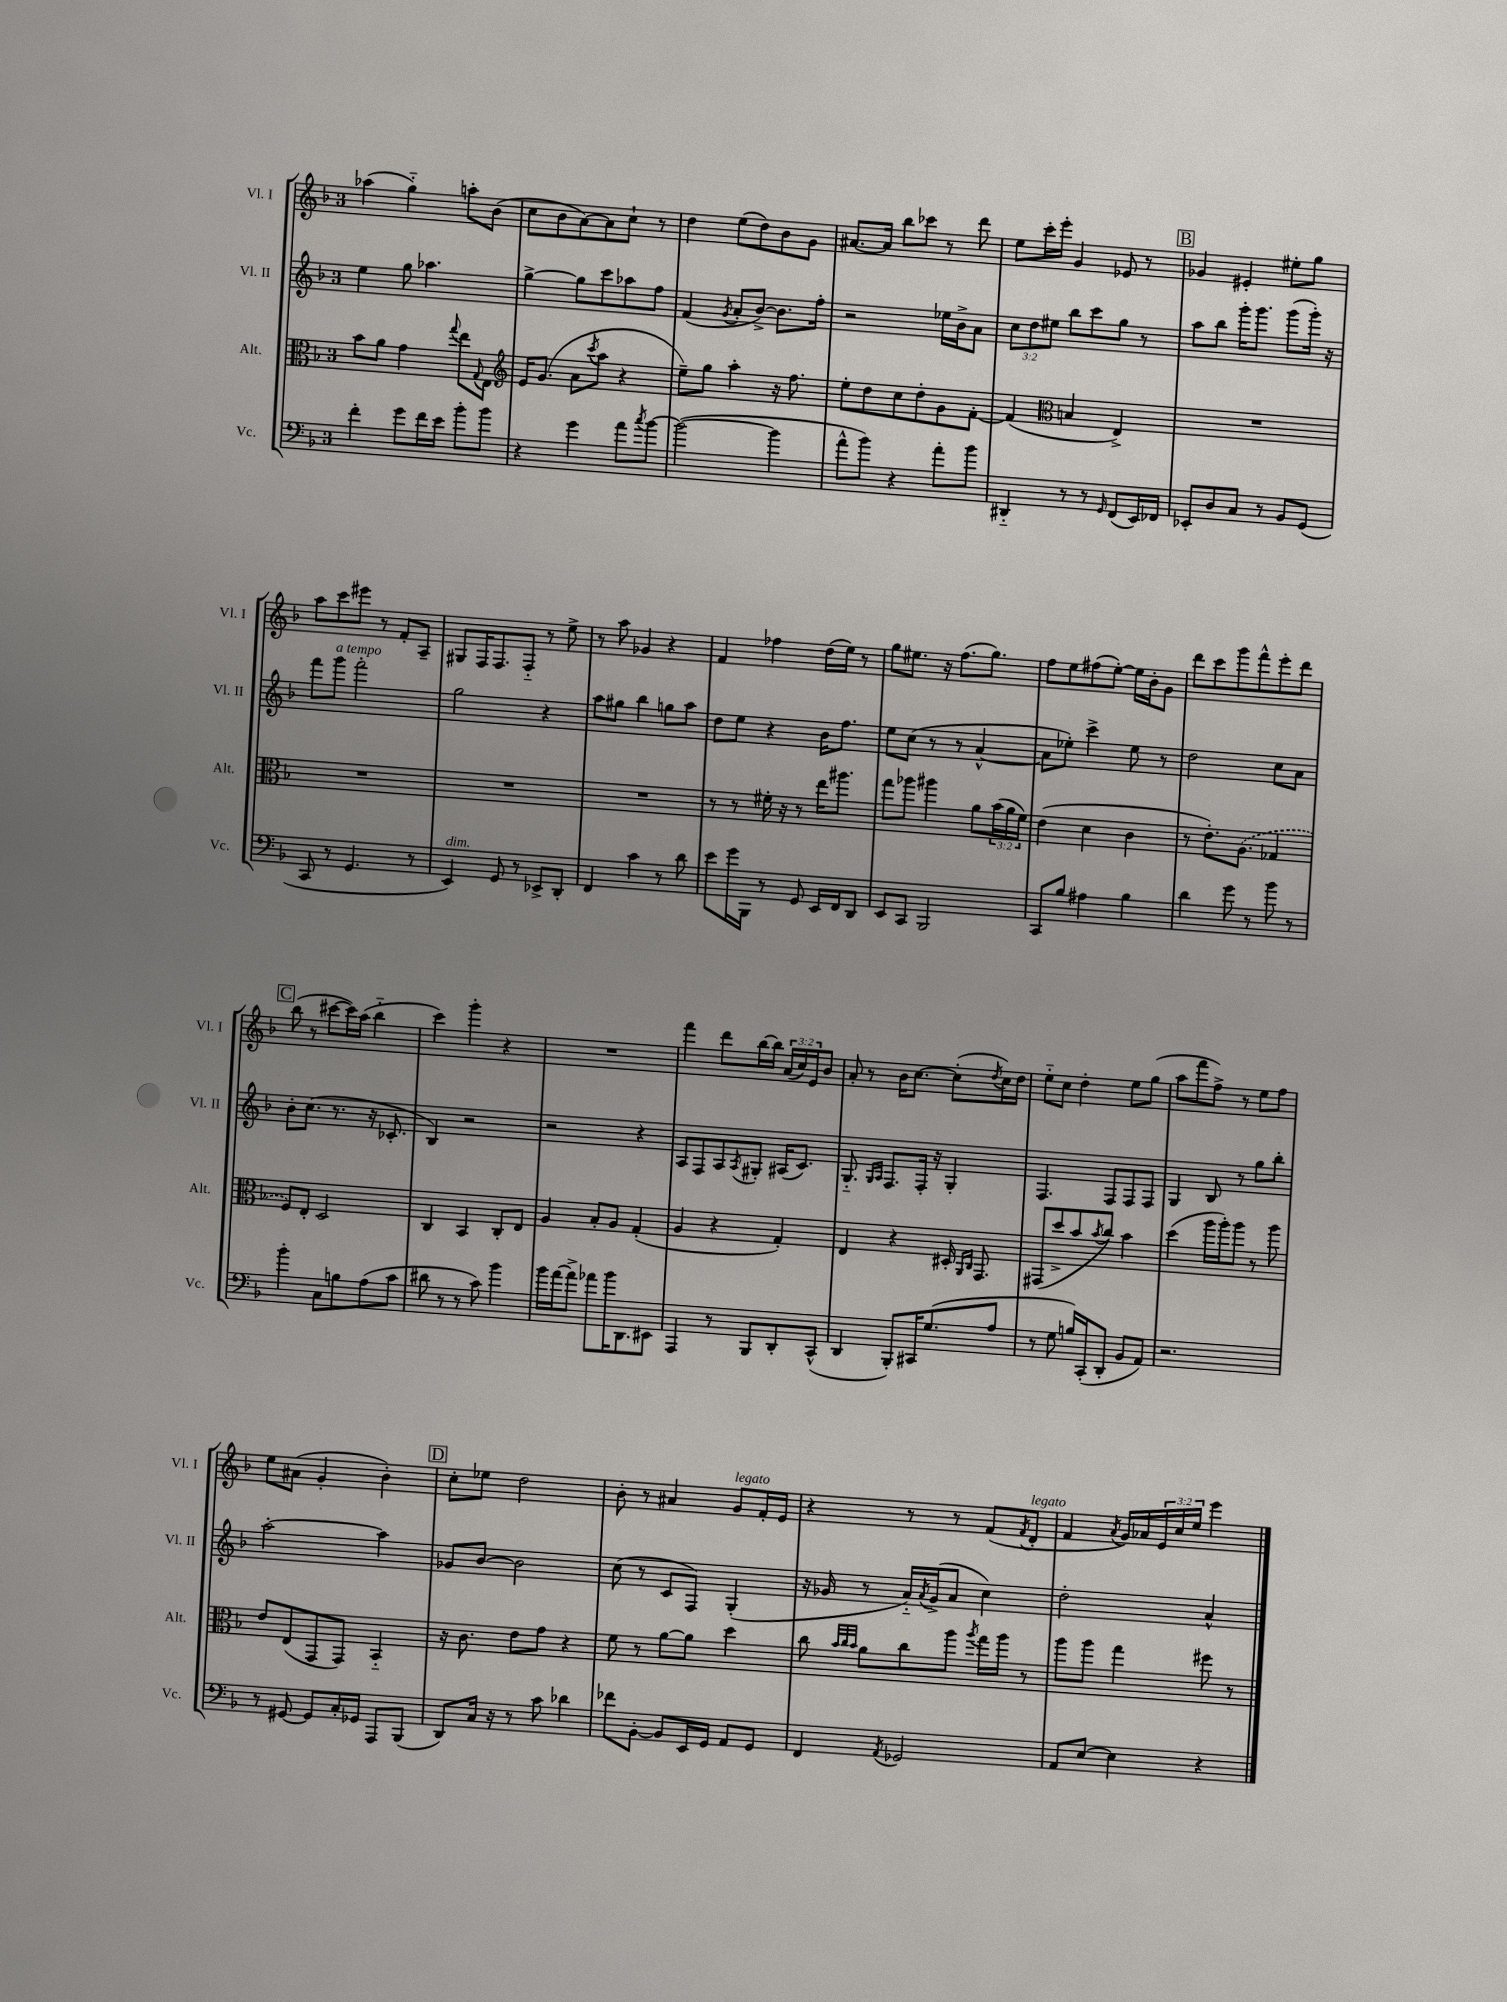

**kern	**kern	**kern	**kern
*part4	*part3	*part2	*part1
*staff4	*staff3	*staff2	*staff1
*I"Vc.	*I"Alt.	*I"Vl. II	*I"Vl. I
*I'Vc.	*I'Alt.	*I'Vl. II	*I'Vl. I
*clefF4	*clefC3	*clefG2	*clefG2
*k[b-]	*k[b-]	*k[b-]	*k[b-]
*M3/4	*M3/4	*M3/4	*M3/4
=102	=102	=102	=102
4f'\	8b-\L	4ee\	(4aa-X\
.	8a\J	.	.
8g\L	4g\	8gg\	4gg\)
16f\L	.	4.aa-X\	.
16e\JJ	.	.	.
.	8qqgg/	.	.
8b-'\L	8ee\L	.	8aan'\L
.	8qqG/	.	.
8b-\J	8E\J	.	(8b-\J
=103	=103	=103	=103
*	*clefG2	*	*
4r	16e/KL	[4gg^\	8cc\L
.	(8.g/J	.	.
.	.	.	8b-\
4g\	8a\L	8gg\L]	[8a\)
.	8qccc/	.	.
.	8aa\J	8ccc\	8a\]
8a\L	4r	8aa-X\	8cc`\J
8qcc/	.	.	.
[8b-\J	.	8ff\J	8r
=104	=104	=104	=104
(2b-\_	8ee~\L)	(4f/	4dd\
.	8gg\J	.	.
.	.	8qg/	.
.	4aa'\	8a'/L	(8ee\L
.	.	[8b-^/J)	8dd\)
4b-\]	16r	8.b-\L]	8b-\
.	8.ff\	.	.
.	.	.	8g\J
.	.	16ff'\Jk	.
=105	=105	=105	=105
8a^^\L	8ee'\L	2r	[8.a#X/L
8b-\J)	8dd\	.	.
.	.	.	16a#/Jk]
4r	8cc\	.	8bb-\L
.	8dd'\	.	8ccc-X\J
8a'\L	8g\	16ee-X\LL	8r
.	.	16b-^\J	.
8b-\J	[8f'\J	8a\J	8ddd\
=106	=106	=106	=106
4DD#X/	(4f/]	12cc\L	8ee\L
.	.	12dd\	.
.	.	.	16ccc'\L
.	.	12ee#X\J	.
.	.	.	16eee'\JJ
*	*clefC3	*	*
8r	4Bn/	8bb-\L	4g/
8r	.	8ccc\	.
16qqGG/	.	.	.
(8FF/L	4E^/)	8gg\J	8e-X/
16EE/L)	.	8r	8r
16FF-X/JJ	.	.	.
!!LO:REH:place=s1:t=B
=107	=107	=107	=107
8EE-X'/L	2.r	8aa\L	4g-X/
8D/	.	8bb-\J	.
8C/J	.	16ggg'\KL	4e#X'/
.	.	8.ggg\J	.
8r	.	.	.
8BB-/L	.	(8ggg\L	8ee#X'\L
(8GG/J	.	16ggg'\Jk)	8gg\J
.	.	16r	.
!!LO:LB:g=z
=108	=108	=108	=108
8CC/	2.r	8fff\L	8aa\L
!	!	!LO:TX:a:i:t=a tempo	!
8r	.	8ggg\J	8ccc\
4.GG/	.	2fff'\	8eee#X\J
.	.	.	8r
.	.	.	8f'/L
8r	.	.	8A~/J
=109	=109	=109	=109
!LO:TX:a:i:t=dim.	!	!	!
4EE/)	2.r	2gg\	8G#X/L
.	.	.	16F/K
.	.	.	8.F/
8GG/	.	.	.
8r	.	.	8F/J
8EE-X^/L	.	4r	8r
8DD'/J	.	.	8ee^\
=110	=110	=110	=110
4FF/	2.r	8aa\L	8r
.	.	8gg#X\J	8aa\
4c\	.	4bb-\	4g-X/
8r	.	8ggn\L	4r
8d\	.	8aa\J	.
=111	=111	=111	=111
8e\L	8r	8dd\L	4f/
16g\L	8r	8ee\J	.
16BBB-\JJ	.	.	.
8r	16f#X'\	4r	4ff-X\
.	16r	.	.
8GG/	8r	.	.
16EE/LL	16ee\KL	16b-\KL	(16dd\LL
16FF/J	8.aa#X\J	8.ff\J	16ee\JJ)
8DD/J	.	.	8r
=112	=112	=112	=112
8EE/L	8gg\L	8ee\L	8gg\L
8CC/J	8aa-X\J	(8cc\J	8.ee#X\J
2BBB-/	4aa#X\	8r	.
.	.	.	16r
.	.	8r	(8.ff\L
.	8a\L	[4a^^/	.
.	.	.	8.gg\J)
.	(24b-\L	.	.
.	24a\	.	.
.	24f\JJ)	.	.
=113	=113	=113	=113
8CC/L	(4e\	8a\L]	8ff\L
8B-/J	.	8ee-X'\J)	8ee\
4A#X\	4d\	4ccc^\	(8ff#X\
.	.	.	[8ee'\J)
4B-\	4c\	8ee-\	16ee\LL]
.	.	.	16b-'\J
.	.	8r	8g\J
=114	=114	=114	=114
4d\	8r	2dd\	8ddd\L
.	8.e'\L)	.	8ccc\
8g\	.	.	8ggg\
.	(8.A\J	.	.
8r	.	.	8fff^^\
8b-\	4G-X/	8cc\L	8eee'\
8r	.	8a\J	8ddd\J
!!LO:LB:g=z
!!LO:REH:place=s1:t=C
=115	=115	=115	=115
4b-'\	8F/L)	8b-'\L	(8bb-\
.	8E'/J	(8.cc\J	8r
8C\L	2D/	.	[8ccc#X\L
.	.	8.r	.
8Bn\	.	.	16ccc#\L])
.	.	.	(16aa\JJ
(8A\	.	16r	4bb-\
.	.	8.c-X'/	.
8c\J	.	.	.
=116	=116	=116	=116
8d#X\	4C/	4B-/)	4ccc\)
8r	.	.	.
8r	4BB-/	2r	4ggg'\
8c\)	.	.	.
4b-\	8C'/L	.	4r
.	8E/J	.	.
=117	=117	=117	=117
16b-\LL	4A/	2r	2.r
[16a\J	.	.	.
8a^\J]	.	.	.
8a-X\L	8B-'/L	.	.
16b-\K	8A/J	.	.
8.DD\	.	.	.
.	(4G'/	4r	.
8EE#X\J	.	.	.
=118	=118	=118	=118
4AAA/	4A/	8A/L	4fff\
.	.	8F/	.
8r	4r	8A/	8ddd\L
.	.	8qA/	.
8BBB-/L	.	8G#X'/J	[16bb-\L
.	.	.	16bb-\JJ]
8DD'/	4G'/)	(16A#X/KL	(24a/LL
.	.	.	24cc/)
.	.	8.c/J)	.
.	.	.	24e/J
(8CC^^/J	.	.	8b-/J
=119	=119	=119	=119
4DD/	4E/	8.G/	8a'/
.	.	.	8r
.	.	16qqG/LL	.
.	.	16qqA/JJ	.
.	.	8.F/L	.
8BBB-'/L)	4r	.	16b-\KL
.	.	.	[8.cc\J
16CC#X/K	.	16F'/Jk	.
(8.G/	.	16r	.
.	16D#X'/	4G'/	(8cc'\L]
.	16qqAA/LL	.	.
.	16qqC/JJ	.	.
.	8.GG/	.	.
.	.	.	8qdd/
8A/J	.	.	16cc\L)
.	.	.	16dd\JJ
=120	=120	=120	=120
8r	(8GG#X/L	4.F/	8ee\L
8G\	8dd^/	.	8cc\J
16Bn/LL)	8b-/	.	4dd'\
(16CC'/J	.	.	.
.	8qb-/	.	.
8DD'/J	8cc/J)	8F/L	.
8BB-/L	4b-\	8F/	8ee\L
8AA/J)	.	8F/J	(8gg\J
=121	=121	=121	=121
2.r	(4dd\	4G/	8aa\L
.	.	.	8fff\
.	16aa\LL	8B-/	8ff^\J)
.	16aa'\J)	.	.
.	8aa\J	8r	8r
.	8r	8gg\L	8ee\L
.	8aa\	8bb-'\J	8ff\J
!!LO:LB:g=z
=122	=122	=122	=122
8r	8e/L	[2aa'\	8ee\L
[8GG#X/	(8E/	.	(8a#X\J
8GG#/L]	8GG/	.	4g'/
16C'/L	8GG/J)	.	.
16GG-X/JJ	.	.	.
8AAA/L	4BB-/	4aa\]	4b-'\)
(8BBB-/J	.	.	.
!!LO:REH:place=s1:t=D
=123	=123	=123	=123
8DD/L)	16r	8g-X/L	8cc'\L
.	8.c\	.	.
16C/Jk	.	[8b-/J	8ee-X\J
16r	.	.	.
8r	8e\L	2b-\]	2dd\
8c\	8g\J	.	.
4d-X\	4r	.	.
=124	=124	=124	=124
8f-X\L	8f\	(8cc\	8b-'\
[8BB-'\J	8r	8r	8r
8BB-/L]	[8a\L	8c/L	4a#X/
16EE/L	8a\J]	8F/J)	.
16GG/JJ	.	.	.
!	!	!	!LO:TX:a:i:t=legato
8AA/L	4dd\	(4G'/	8g/L
8GG/J	.	.	16f'/L
.	.	.	16e/JJ
=125	=125	=125	=125
4FF/	8cc\	16r	4r
.	.	16g-X/	.
.	32qqb-/LLL	.	.
.	32qqcc/	.	.
.	32qqb-/JJJ	.	.
.	8a\L	8r	.
8qAA/	.	.	.
2GG-X/	8cc\	16a/LL)	8r
.	.	8qa/	.
.	.	(16g-^/J	.
.	8aa\J	8a/J	8r
.	8qaa/	.	.
.	16gg\LL	4cc\)	(8f/L
.	16aa\JJ	.	.
.	.	.	8qf/
!	!	!	!LO:TX:a:i:t=legato
.	8r	.	8d'/J
=126	=126	=126	=126
8AA/L	8aa\L	2dd'\	4f/
[8E/J	8aa\J	.	.
.	.	.	8qa/
4E\]	4gg\	.	16g/LL)
.	.	.	16a-X/
.	.	.	24e/
.	.	.	24cc/
.	.	.	24ee/JJ
4r	8ff#X\	4a^^/	4eee\
.	8r	.	.
==	==	==	==
*-	*-	*-	*-
